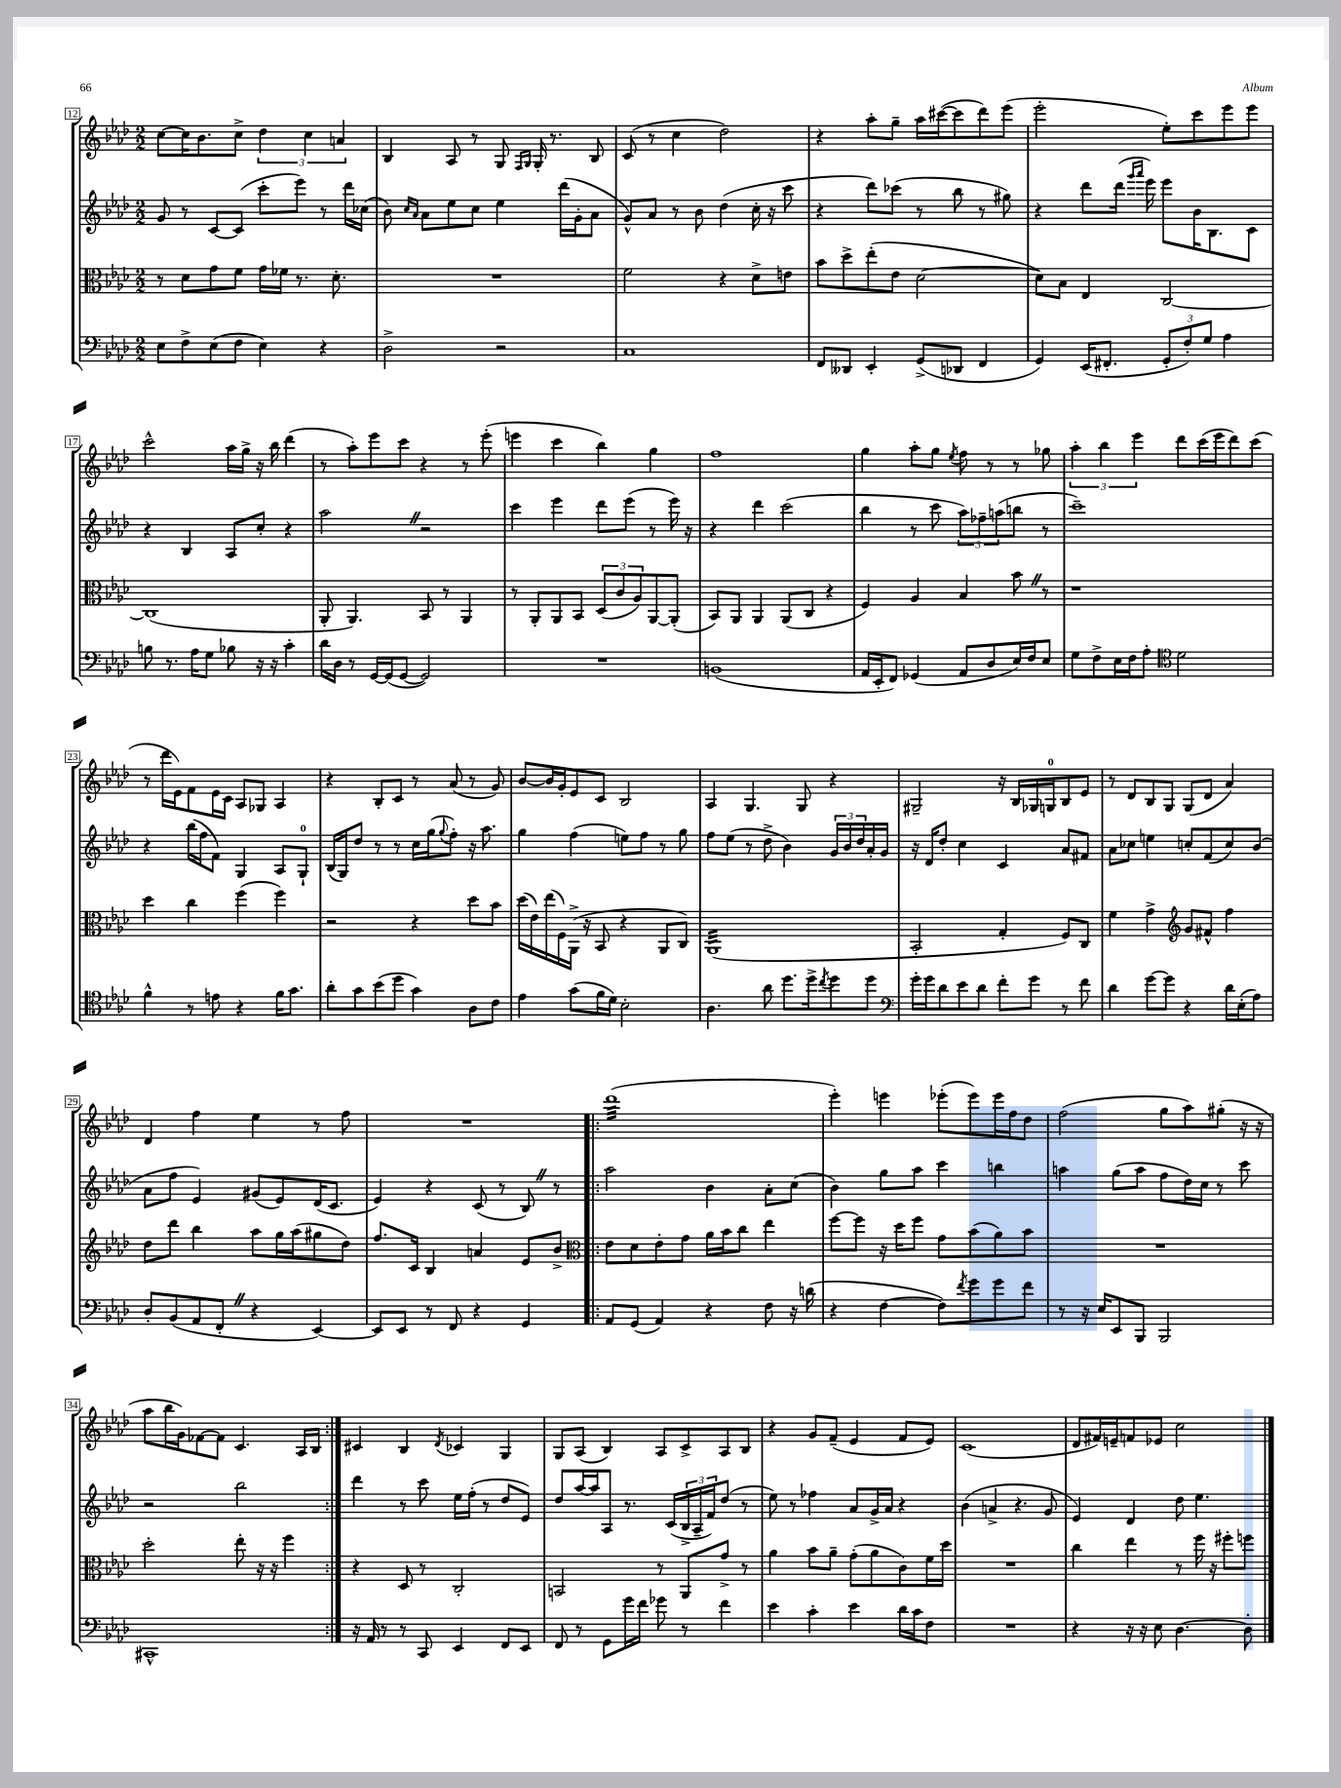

**kern	**kern	**kern	**kern
*staff4	*staff3	*staff2	*staff1
*clefF4	*clefC3	*clefG2	*clefG2
*k[b-e-a-d-]	*k[b-e-a-d-]	*k[b-e-a-d-]	*k[b-e-a-d-]
*M2/2	*M2/2	*M2/2	*M2/2
8E-\L	8r	8g/	[8cc\L
8F^\	8d-\L	8r	16cc\]K
.	.	.	8.b-\
(8E-\	8g\	[8c/L	.
8F\J	8f\J	(8c/]J	8cc^\J
4E-\)	16g\LL	8ccc'\L	6dd-\
.	16f-\JJ	.	.
.	8.r	8eee-\J)	.
.	.	.	6cc\
4r	.	8r	.
.	8.d-'\	.	.
.	.	.	6a/
.	.	16ddd-\LL	.
.	.	(16cc-\JJ	.
=	=	=	=
2D-^\	1r	8b-\)	4B-/
.	.	16qqcc/LL	.
.	.	16qqa-/JJ	.
.	.	8a-\L	.
.	.	8ee-\	8A-/
.	.	8cc\J	8r
2r	.	4ee-\	8G/
.	.	.	16qqF/LL
.	.	.	16qqG/JJ
.	.	.	16G'/
.	.	.	8.r
.	.	(16ddd-\LL	.
.	.	16g'\J	.
.	.	8a-\J	8B-/
=	=	=	=
1C	2f\	8g^^/L)	(8c/
.	.	8a-/J	8r
.	.	8r	4cc\
.	.	8b-\	.
.	4r	(4dd-\	2dd-\)
.	8d-^\L	16cc'\	.
.	.	16r	.
.	8e\J	8ccc\	.
=	=	=	=
8FF/L	8b-\L	4r	4r
8DD--/J	8dd-^\	.	.
4EE-'/	(8ee-'\	8ddd-\L)	8aa-'\L
.	8e-\J	(8ccc-\J	8gg~\J
(8GG^/L	[2d-\	8r	16aa-\LL
.	.	.	([16ccc#\J
8DD-/J	.	8bb-\	8ccc#\]
4FF/	.	8r	8ddd-\)
.	.	8gg#\)	(8eee-\J
=	=	=	=
4GG/)	8d-\]L)	4r	2eee-'\
.	8B-\J	.	.
(16EE-/LK	4E-/	8ddd-\L	.
8.FF#'/J	.	.	.
.	.	(16ddd-\Jk	.
.	.	16qqggg/LL	.
.	.	16qqaaa-/JJ	.
.	.	16eee-\)	.
12GG'/L	[2C/	8eee-\L	8ee-'\L)
12F'/)	.	.	.
.	.	16b-\K	8ccc\
12G/J	.	.	.
.	.	8.B-\	.
4A-\	.	.	8eee-\
.	.	8c\J	8eee-\J
=	=	=	=
8B\	(1C]	4r	2ccc^^\
8.r	.	.	.
.	.	4B-/	.
16A-\LK	.	.	.
8G\J	.	.	.
8B-\	.	8A-/L	16aa-\LL
.	.	.	16gg^\JJ
16r	.	8cc'/J	16r
16r	.	.	16bb-\
4c'\	.	4r	(4ddd-\
=	=	=	=
16d-\LL	8AA-'/	2aa-\	8r
16D-\JJ	.	.	.
8r	4.AA-/)	.	8aa-'\L)
[16GG/LL	.	.	8eee-\
(16GG/]J	.	.	.
[8GG/J	.	.	8ccc\J
2GG/])	8BB-/	2r	4r
.	8r	.	.
.	4AA-/	.	8r
.	.	.	(8eee-'\
=	=	=	=
1r	8r	4ccc\	4eee\
.	8AA-'/L	.	.
.	8AA-/	4eee-\	4ccc\
.	8BB-/J	.	.
.	(12D-/L	8ddd-\L	4bb-\)
.	12c/	.	.
.	.	(8eee-\J	.
.	12A-/)	.	.
.	[8AA-/	8r	4gg\
.	(8AA-'/]J	16eee-\)	.
.	.	16r	.
=	=	=	=
(1BB	8BB-/L)	4r	1ff
.	8AA-/J	.	.
.	4AA-/	4ddd-\	.
.	(8AA-/L	(2ccc\	.
.	8C/J	.	.
.	4r	.	.
=	=	=	=
16AA-/LL	4F/)	4bb-\	4gg\
16EE-'/J	.	.	.
8FF/J)	.	.	.
(4GG-/	4A-/	8r	8aa-'\L
.	.	8ccc\	8gg\J
.	.	.	8qee-/
8AA-/L	4B-/	12aa-\L)	8ff\
.	.	12ff-~\	.
8D-/	.	.	8r
.	.	(12aa\	.
16E-/L)	8b-\	8bb\J	8r
16F/J	.	.	.
8E-/J	8r	8r	8gg-\
=	=	=	=
8G\L	1r	1ccc~)	6aa-'\
8F^\	.	.	.
.	.	.	6bb-\
16E-\L	.	.	.
16F\J	.	.	.
.	.	.	6eee-\
8A-'\J	.	.	.
*clefC4	*	*	*
2d-\	.	.	8ddd-\L
.	.	.	(16ccc\L
.	.	.	16eee-\J
.	.	.	8ddd-\)
.	.	.	(8ccc\J
=	=	=	=
4f^^\	4dd-\	4r	8r
.	.	.	16ddd-\LL
.	.	.	16e-\J)
8r	4cc\	(16bb-\LL	8f\
.	.	16ff\J	.
8e\	.	8f\J)	16e-\L
.	.	.	16c\JJ
4r	(4ff\	4G/	8A-/L
.	.	.	8G-/J
16f\LK	4ff\)	8A-/L	4A-/
8.g\J	.	.	.
.	.	8G`/J	.
=	=	=	=
8a-'\L	2r	(16B-/LL	4r
.	.	16G/J)	.
8g\	.	8dd-/J	.
(8b-\	.	8r	8B-'/L
8dd-\J	.	8r	8c/J
4g\)	4r	16cc\LL	8r
.	.	(16gg\J	.
.	.	8qqgg/	.
.	.	8ff'\J)	(8a-/
8A-\L	8dd-\L	16r	8r
.	.	8.aa-\	.
8c\J	8b-\J	.	8g/)
=	=	=	=
4e-\	(16dd-\LL	4gg\	[8b-/L
.	16e-\)	.	.
.	(16ee-\	.	16b-/]L
.	16F\)	.	16g'/J
(8g\L	(16AA-^\JJ	(4ff\	8e-/
.	16r	.	.
16f\L	8BB-/	.	8c/J
16d-\JJ)	.	.	.
2B-'\	4r	8ee\L)	2B-/
.	.	8ff\J	.
.	8AA-/L	8r	.
.	8C/J)	8gg\	.
=	=	=	=
4.A-\	(1AA-	8ff\L	4A-/
.	.	(8ee-\J	.
.	.	8r	4.G/
8a-\	.	8dd-^\	.
8.dd-\L	.	4b-\)	.
.	.	.	8G/
16dd-^\k	.	.	.
8qcc/	.	.	.
8dd-\	.	24g/LL	4r
.	.	24b-/	.
.	.	24dd-/	.
8dd-\J	.	16a-'/	.
.	.	16g/JJ	.
=	=	=	=
*clefF4	*	*	*
16g'\LL	2BB-'/	16r	2G#~/
16g\J	.	16d-/LK	.
8d-\	.	8dd-'/J	.
8e-\	.	4cc\	.
8d-\J	.	.	.
8f'\L	4G'/	4c/	16r
.	.	.	16B-/LL
8g\J	.	.	16G-/
.	.	.	16G/J
8r	8F/L)	8a-/L	8B-/
8f\	8C/J	8f#/J	8e-/J
=	=	=	=
4d-\	4f\	8a-\L	8r
.	.	8cc-\J	8d-/L
[8g\L	4g^\	4ee\	8B-/
8g\]J	.	.	8G/J
*	*clefG2	*	*
4r	8g/L	8cc'/L	(8G/L
.	8f#^^/J	(8f/	8d-/J
16d-\LL	4ff\	8cc/)	4a-/)
(16E-'\J	.	.	.
8A-\J)	.	(8b-/J	.
=	=	=	=
8D-'/L	8dd-\L	8a-\L	4d-/
(8BB-/	8ddd-\J	8ff\J	.
8AA-/	4bb-\	4e-/)	4ff\
8FF'/J	.	.	.
4r	8aa-\L	(8g#/L	4ee-\
.	16gg\L	8e-/)	.
.	(16aa-\J	.	.
[4EE-/)	8gg#\	(16d-/K	8r
.	.	8.c/J	.
.	8dd-\J)	.	8ff\
=	=	=	=
8EE-/]L	8.ff/L	4e-/)	1r
8EE-/J	.	.	.
.	16c/Jk	.	.
8r	4B-/	4r	.
8FF/	.	.	.
4r	4a/	(8c/	.
.	.	8r	.
4GG/	8e-/L	8B-/)	.
.	8b-^/J	8r	.
=!|:	=!|:	=!|:	=!|:
*	*clefC3	*	*
8AA-/L	8e-\L	2aa-\	(1ddd-
(8GG/J	8d-\	.	.
4AA-/)	8e-'\	.	.
.	8g\J	.	.
4r	16a-\LL	4b-\	.
.	16b-\J	.	.
.	8cc\J	.	.
8F\	4ee-\	8a-'\L	.
16r	.	(8cc\J	.
(16d\	.	.	.
=	=	=	=
4r	[8ff\L	4b-\)	4eee-'\)
.	8ff\]J	.	.
[4F\	16r	8gg\L	4eee\
.	16dd-\LK	.	.
.	8ff\J	8aa-\J	.
8F\]L)	8g\L	4ccc\	(8eee-'\L
8qf/	.	.	.
8g\	(8b-\	.	8eee-\)
8g\	8a-\)	4bb\	16eee-\L
.	.	.	16ff\J
8f\J	8b-\J	.	8dd-\J
=	=	=	=
8r	1r	4aa\	(2ff\
16r	.	.	.
16E-/LK	.	.	.
8EE-/	.	(8gg\L	.
8BBB-/J	.	8aa\J	.
2BBB-/	.	8ff\L	8gg\L
.	.	16dd-\L)	8aa-\)
.	.	16cc\JJ	.
.	.	8r	(8gg#'\J
.	.	8ccc\	16r
.	.	.	16r
=	=	=	=
1CC#^^	2dd-'\	2r	8aa-\L
.	.	.	16bb-\L
.	.	.	16g\J)
.	.	.	[8f-\
.	.	.	8f-\]J
.	8ee-'\	2bb-\	4.c/
.	16r	.	.
.	16r	.	.
.	4ff\	.	.
.	.	.	16A-/LL
.	.	.	16B-/JJ
=:|!	=:|!	=:|!	=:|!
16r	4r	4ddd-\	4c#/
16AA-/	.	.	.
8r	.	.	.
8r	8D-/	8r	4B-/
8CC/	8r	8ccc\	.
.	.	.	8qd-/
4EE-/	2C'/	16ee-\LL	4c-/
.	.	(16ff'\JJ	.
.	.	8r	.
8FF/L	.	8dd-/L	4G/
8EE-/J	.	8e-/J)	.
=	=	=	=
8FF/	2BB/	8dd-/L	8G/L
8r	.	[16aa-/L	(8A-/J
.	.	16aa-/]J	.
8GG\L	.	8A-/J	4B-/)
16g\L	.	8.r	.
16f\JJ	.	.	.
8g-\	8r	.	8A-/L
.	.	(16c/LL	.
8r	8AA-/L	24B-^/	8c^/
.	.	24A-~/	.
.	.	24f/J)	.
4f\	8g^/J	(8dd-/J	8A-/
.	8r	8r	8B-/J
=	=	=	=
4e-\	4a-\	8ee-\)	4r
.	.	8r	.
4c'\	8b-\L	4ff-\	8g/L
.	8a-~\J	.	(8f~/J
4e-\	(8g'\L	8a-/L	4e-/
.	8a-\	16g^/L	.
.	.	16a-/JJ	.
16d-\LL	8c\)	4r	8f/L
16c\J	.	.	.
8F\J	16f\L	.	8e-/J)
.	16dd-\JJ	.	.
=	=	=	=
1r	1r	(4b-\	(1c
.	.	4a^/	.
.	.	4.r	.
.	.	8g/	.
=	=	=	=
4r	4cc\	4e-/)	8d-/L
.	.	.	16f#/L)
.	.	.	16e~/J
16r	4ee-\	4d-/	8f/
16r	.	.	.
8E-\	.	.	8e-/J
[4.D-\	8r	8dd-\	2cc\
.	16ff\	4.ee-\	.
.	16r	.	.
.	8ff#'\L	.	.
8D-'\]	8ff\J	.	.
==	==	==	==
*-	*-	*-	*-
